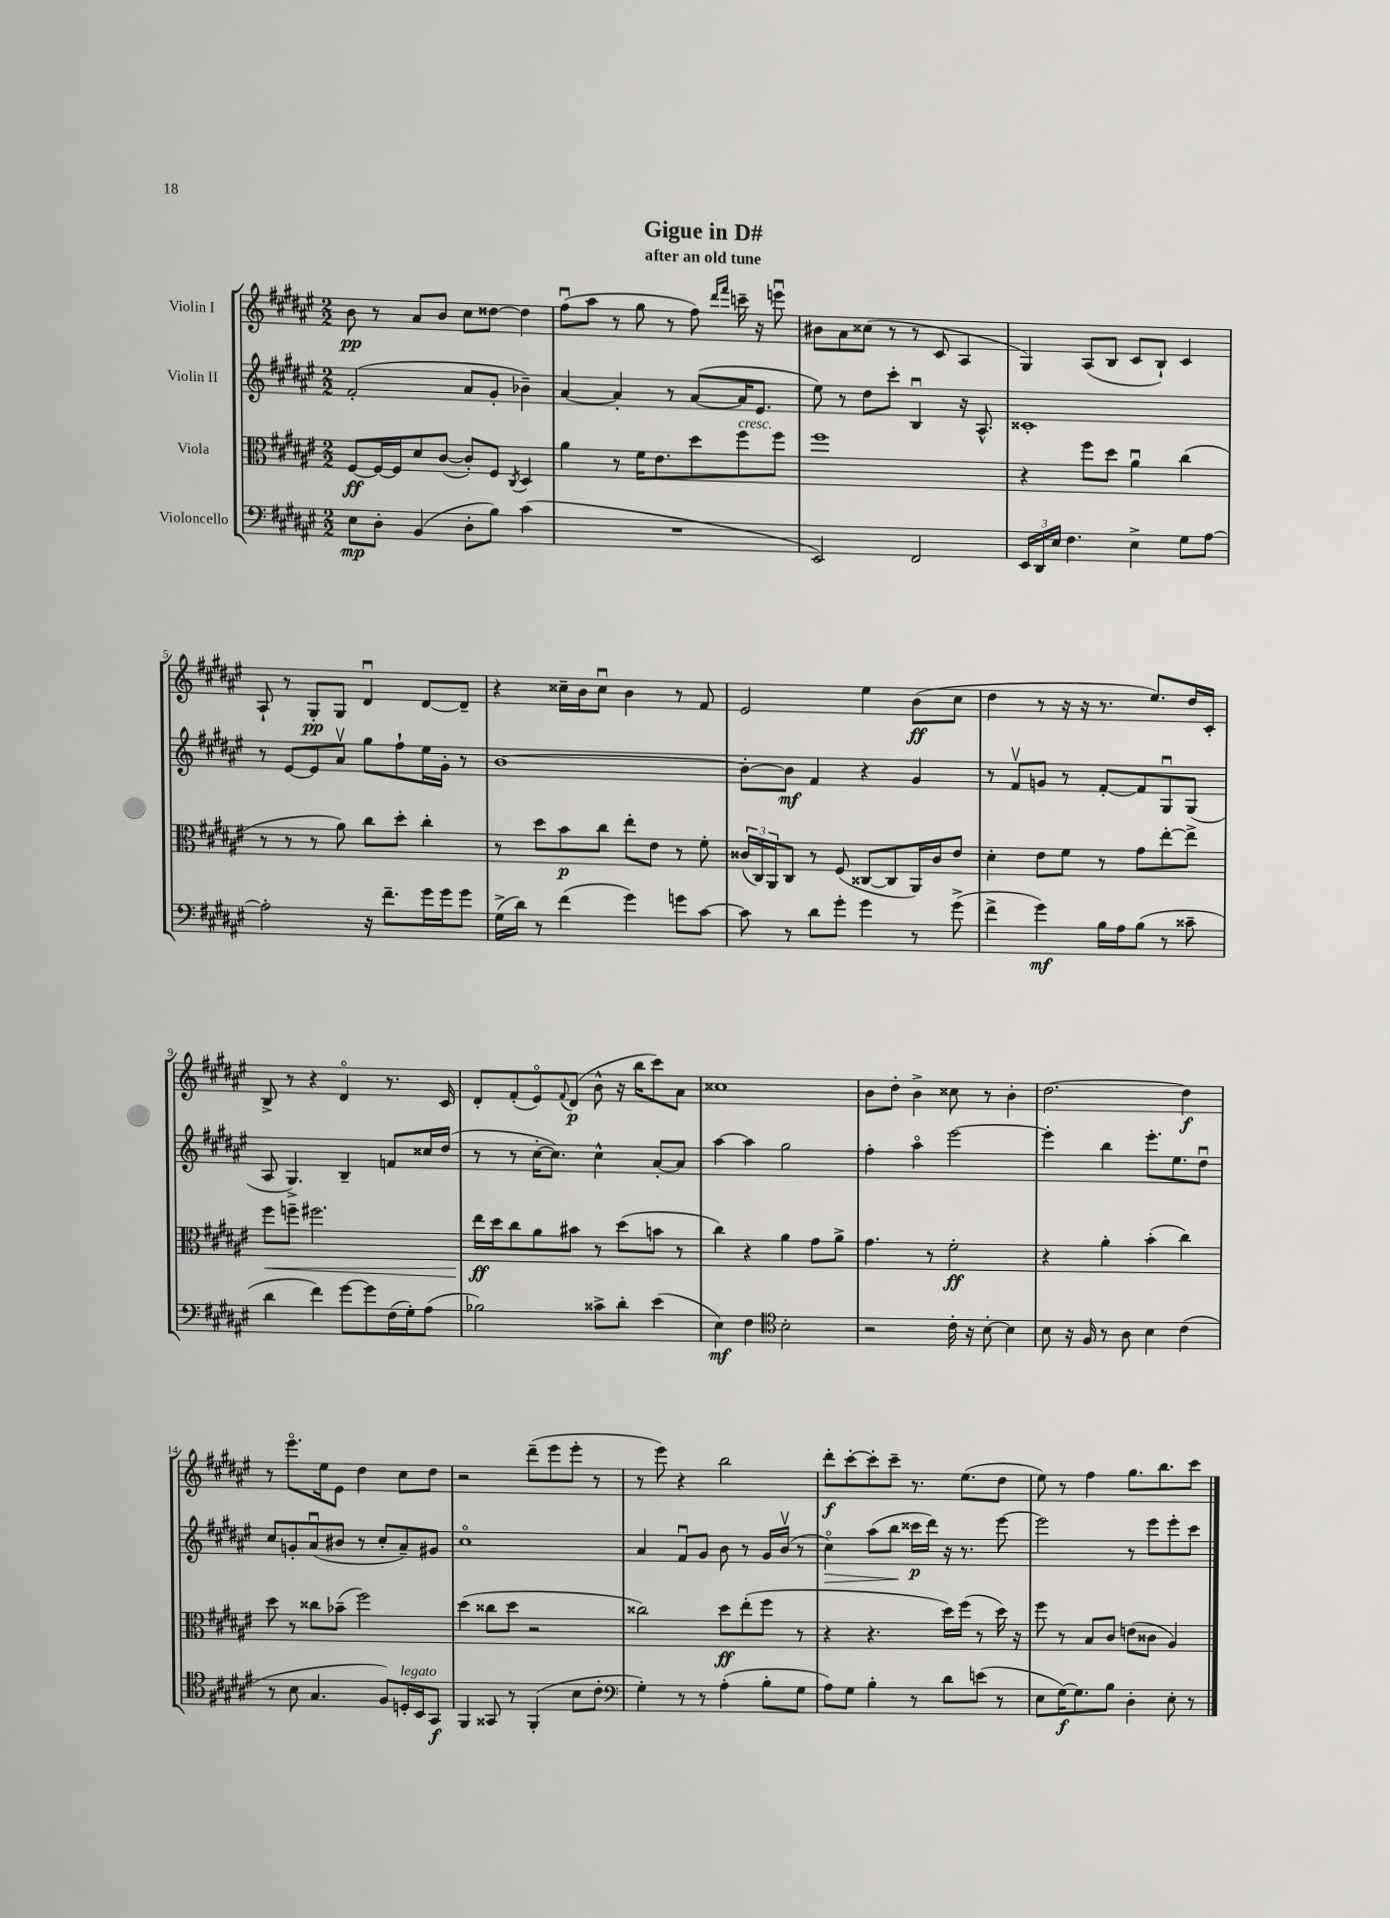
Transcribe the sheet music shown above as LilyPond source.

\header { title = "Gigue in D#" subtitle = "after an old tune" }
<<
\new StaffGroup <<
\new Staff = "s0" \with { instrumentName = "Violin I" } {
    \clef treble \key fis \major \numericTimeSignature \time 2/2
    b'8\pp r8 ais'8 b'8 cis''8 disis''8~ disis''4 |
    fis''8\downbow( ais''8 r8 gis''8 r8 fis''8) \grace { dis'''16 fis'''16 } c'''16-- r16 e'''8\downbow |
    bis'8 ais'8 cisis''8( r8 r8 cis'8 ais4 |
    gis4) ais8( b8 cis'8 b8-!) cis'4 |
    ais8-! r8 gis8-.\pp gis8 dis'4\downbow dis'8~ dis'8-- |
    r4 cisis''16-- b'16 cisis''8\downbow b'4 r8 fis'8 |
    eis'2 eis''4 b'8\ff( cis''8 |
    dis''4 r8 r16 r16 r8. eis''8.) dis''16 cis'16-. |
    b8-> r8 r4 dis'4\flageolet r8. cis'16 |
    dis'8-. fis'8-.( eis'8\flageolet) \appoggiatura { fis'8 } dis'8\p( b'8-^ r16 b''16 cis'''8) ais'8 |
    cisis''1 |
    b'8 dis''8-. b'4-> cisis''8 r8 b'4-. |
    dis''2.~ dis''4\f |
    r8 eis'''8.\flageolet eis''16 eis'8 dis''4 cis''8 dis''8 |
    r2 dis'''8--( eis'''8 eis'''8-. r8 |
    r8 eis'''8) r4 b''2 |
    dis'''8-.\f cis'''8~-. cis'''8-. cis'''8-- r8. eis''8.( dis''8 |
    eis''8) r8 fis''4 gis''8. b''8. cis'''8 \bar "|." |
}
\new Staff = "s1" \with { instrumentName = "Violin II" } {
    \clef treble \key fis \major \numericTimeSignature \time 2/2
    fis'2-.( ais'8 gis'8-. bes'4--) |
    ais'4~ ais'4-. r8 ais'8~( ais'16 eis'8. |
    eis''8) r8 dis''8 cis'''8-. b4\downbow r16 ais8.-^ |
    cisis'1-. |
    r8 eis'8~ eis'8 ais'8\upbow gis''8 fis''8-! eis''16 gis'16-. r8 |
    b'1~ |
    b'8~-. b'8\mf fis'4 r4 gis'4 |
    r8 fis'8\upbow g'8 r8 fis'8~-. fis'8 gis8\downbow gis8( |
    ais8 gis4.->) b4-- f'8 cisis''16 dis''16( |
    r8 r8 cis''16~-. cis''8.) cis''4-^ ais'8~-. ais'8 |
    ais''4~ ais''4 gis''2 |
    fis''4-. ais''4\flageolet eis'''2~ |
    eis'''4-. b''4 eis'''8.-. eis''8. dis''8\downbow |
    cis''8 g'8-. ais'8\downbow( bis'8 r8 cis''8-. ais'8--) gis'8 |
    cis''1\flageolet |
    ais'4 fis'8\downbow gis'8 b'8 r8 gis'16 b'16\upbow( r8 |
    cis''4\flageolet\>) ais''8( b''8\! cisis'''16\p dis'''16) r16 r8. eis'''8~ |
    eis'''2 r8 eis'''8 eis'''8-. cis'''8 \bar "|." |
}
\new Staff = "s2" \with { instrumentName = "Viola" } {
    \clef alto \key fis \major \numericTimeSignature \time 2/2
    fis8~\ff fis16~ fis16 dis'8 cis'8~( cis'8-.) fis8 \acciaccatura { cis8 } dis4 |
    ais'4 r8 fis'16 eis'8. dis''8 fis''8^\markup { \italic "cresc." } fis''8 |
    fis''1 |
    r4 fis''8 dis''8 ais'4\downbow cis''4( |
    r8 r8 r8 ais'8) cis''8 dis''8-. cis''4-. |
    r8 dis''8 b'8\p cis''8 eis''8-. eis'8 r8 fis'8-. |
    \tuplet 3/2 { cisis'16( cis16) ais,16 } cis8 r8 fis8( cisis8~ cisis8 ais,16) cisis'16 eis'8 |
    dis'4-. eis'8 fis'8 r8 gis'8 eis''8~-. eis''8-> |
    fis''8\< f''8-- fis''2. |
    eis''16\ff\! dis''16 cis''8 ais'8 bis'8 r8 dis''8( b'8 r8 |
    cis''4) r4 ais'4 gis'8 ais'8-> |
    gis'4. r8 fis'2-.\ff |
    r4 ais'4-. b'4-.( cis''4) |
    dis''8 r8 cisis''8 bes'8--( fis''2) |
    dis''4( cisis''8 dis''8 r2 |
    cisis''2) dis''8\ff eis''8-.( fis''8 r8 |
    r4 r4. dis''16) fis''16( r8 dis''16) r16 |
    fis''8 r8 b8 cis'8 e'8( cisis'8 ais4) \bar "|." |
}
\new Staff = "s3" \with { instrumentName = "Violoncello" } {
    \clef bass \key fis \major \numericTimeSignature \time 2/2
    eis8\mp dis8-. b,4( dis8-. b8) cis'4( |
    R1 |
    eis,2) fis,2 |
    \tuplet 3/2 { eis,16 dis,16 eis16 } fis4. eis4-> gis8 ais8~ |
    ais2-. r16 fis'8.-- gis'16 gis'16 gis'8 |
    gis16->( dis'16) r8 fis'4( gis'4) g'8 cis'8~ |
    cis'8 r8 dis'8 gis'8-. gis'4 r8 gis'8->( |
    fis'4-> gis'4\mf) b16 ais16 b8( r8 cisis'8-- |
    dis'4 fis'4) gis'8~ gis'8 fis16( gis16-.) ais8( |
    bes2) cisis'8-> dis'8-. eis'4( |
    eis4\mf) fis4 \clef tenor b2-. |
    r2 cis'16-. r16 b8~-. b4 |
    b8 r16 fis16 r8 ais8 b4 cis'4( |
    r8 b8 gis4. fis8) d16-.^\markup { \italic "legato" } b,16 gis,8\f |
    fis,4 gisis,8 r8 fis,4-.( b8 cis'8-. |
    \clef bass gis4-.) r8 r8 ais4-.( b8-. gis8 |
    ais8) gis8 b4-. r8 dis'8 e'8( r8 |
    eis8 gis16~\f) gis8. b8 dis4-. eis8-. r8 \bar "|." |
}
>>
>>
